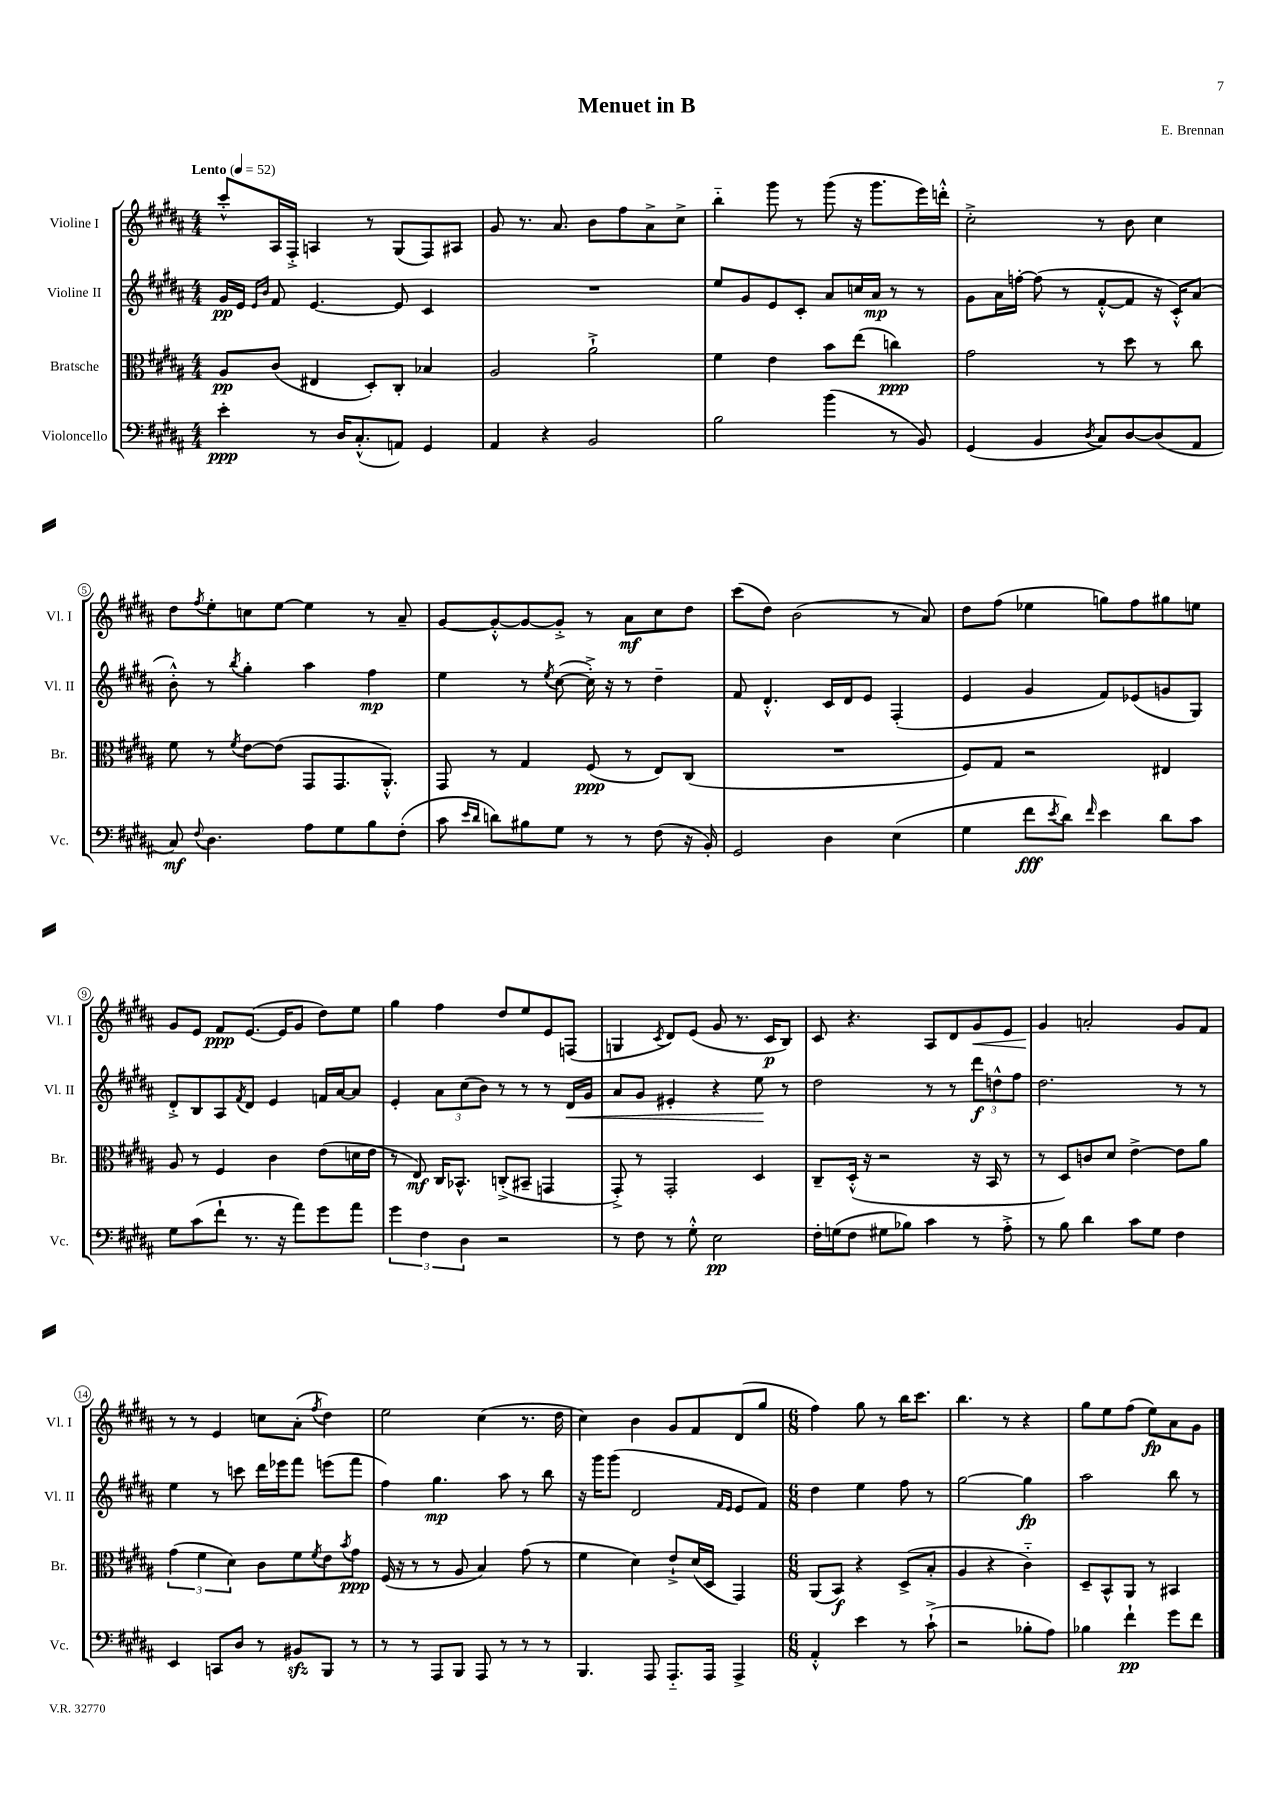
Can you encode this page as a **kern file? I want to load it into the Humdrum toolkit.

**kern	**dynam	**kern	**dynam	**kern	**dynam	**kern	**dynam
*part4	*part4	*part3	*part3	*part2	*part2	*part1	*part1
*staff4	*staff4	*staff3	*staff3	*staff2	*staff2	*staff1	*staff1
*I"Violoncello	*	*I"Bratsche	*	*I"Violine II	*	*I"Violine I	*
*I'Vc.	*	*I'Br.	*	*I'Vl. II	*	*I'Vl. I	*
*clefF4	*	*clefC3	*	*clefG2	*	*clefG2	*
*k[f#c#g#d#a#]	*	*k[f#c#g#d#a#]	*	*k[f#c#g#d#a#]	*	*k[f#c#g#d#a#]	*
*M4/4	*	*M4/4	*	*M4/4	*	*M4/4	*
*MM52	*	*MM52	*	*MM52	*	*MM52	*
=1	=1	=1	=1	=1	=1	=1	=1
!	!	!	!	!	!	!LO:TX:a:B:t=Lento	!
4e'\	ppp	8A#/L	pp	16g#/LL	pp	8ccc#'^^/L	.
.	.	.	.	16e/JJ	.	.	.
.	.	.	.	16qqe/LL	.	.	.
.	.	.	.	16qqb/JJ	.	.	.
.	.	(8c#/J	.	8f#/	.	16A#/L	.
.	.	.	.	.	.	16F#'^/JJ	.
8r	.	4E#X/	.	[4.e/	.	4An/	.
16D#/KL	.	.	.	.	.	.	.
(8.C#'^^/	.	.	.	.	.	.	.
.	.	8D#'/L)	.	.	.	8r	.
8AAn/J)	.	8C#'/J	.	8e/]	.	(8G#/L	.
4GG#/	.	4B-X/	.	4c#/	.	8F#/)	.
.	.	.	.	.	.	8A#X/J	.
=2	=2	=2	=2	=2	=2	=2	=2
4AA#/	.	2A#/	.	1r	.	8g#/	.
.	.	.	.	.	.	8.r	.
4r	.	.	.	.	.	.	.
.	.	.	.	.	.	8.a#/	.
2BB/	.	2a#`^\	.	.	.	8b\L	.
.	.	.	.	.	.	8ff#\	.
.	.	.	.	.	.	8a#^\	.
.	.	.	.	.	.	8cc#^\J	.
=3	=3	=3	=3	=3	=3	=3	=3
2B\	.	4f#\	.	8ee/L	.	4bb\	.
.	.	.	.	8g#/	.	.	.
.	.	4e\	.	8e/	.	8ggg#\	.
.	.	.	.	8c#'/J	.	8r	.
(4b\	.	8b\L	.	8a#/L	.	(8ggg#\	.
.	.	(8ee\J	.	16ccn/L	.	16r	.
.	.	.	.	16a#/JJ	mp	8.ggg#\L	.
8r	.	4ccn\)	ppp	8r	.	.	.
8BB/)	.	.	.	8r	.	16eee\L)	.
.	.	.	.	.	.	16dddn'^^\JJ	.
=4	=4	=4	=4	=4	=4	=4	=4
(4GG#/	.	2g#\	.	8g#\L	.	2cc#'^\	.
.	.	.	.	16a#\L	.	.	.
.	.	.	.	[16ffn'\JJ	.	.	.
4BB/	.	.	.	(8ff\]	.	.	.
.	.	.	.	8r	.	.	.
8qD#/	.	.	.	.	.	.	.
8C#/L)	.	8r	.	[8f#'^^/L	.	8r	.
[8D#/	.	8dd#\	.	8f#/J]	.	8b\	.
(8D#/]	.	8r	.	16r	.	4cc#\	.
.	.	.	.	16c#'^^/KL)	.	.	.
8AA#/J	.	8cc#\	.	(8a#/J	.	.	.
!!LO:LB:g=z
=5	=5	=5	=5	=5	=5	=5	=5
8C#/)	mf	8f#\	.	8b'^^\)	.	8dd#\L	.
8qqF#/	.	.	.	.	.	8qff#/	.
4.D#\	.	8r	.	8r	.	8ee'\	.
.	.	8qf#/	.	8qbb/	.	.	.
.	.	[8e\L	.	4gg#'\	.	8ccn\	.
.	.	(8e\J]	.	.	.	[8ee\J	.
8A#\L	.	8GG#/L	.	4aa#\	.	4ee\]	.
8G#\	.	8.GG#/	.	.	.	.	.
8B\	.	.	.	4ff#\	mp	8r	.
.	.	8.AA#'^^/J)	.	.	.	.	.
(8F#'\J	.	.	.	.	.	8a#~/	.
=6	=6	=6	=6	=6	=6	=6	=6
8c#\	.	8GG#/	.	4ee\	.	[8g#/L	.
16qqe/LL	.	.	.	.	.	.	.
16qqd#/JJ	.	.	.	.	.	.	.
8dn\L)	.	8r	.	.	.	8g#'^^/_	.
8B#X\	.	4G#/	.	8r	.	8g#/_	.
.	.	.	.	8qee/	.	.	.
8G#\J	.	.	.	([8cc#\	.	8g#'^/J]	.
8r	.	(8F#/	ppp	16cc#'^\])	.	8r	.
.	.	.	.	16r	.	.	.
8r	.	8r	.	8r	.	8a#\L	mf
(8F#\	.	8E/L)	.	4dd#~\	.	8cc#\	.
16r	.	(8C#/J	.	.	.	8dd#\J	.
16BB'/)	.	.	.	.	.	.	.
=7	=7	=7	=7	=7	=7	=7	=7
2GG#/	.	1r	.	8f#/	.	(8ccc#\L	.
.	.	.	.	4.d#'^^/	.	8dd#\J)	.
.	.	.	.	.	.	(2b\	.
4D#\	.	.	.	16c#/LL	.	.	.
.	.	.	.	16d#/J	.	.	.
.	.	.	.	8e/J	.	.	.
(4E\	.	.	.	(4F#'/	.	8r	.
.	.	.	.	.	.	8a#/)	.
=8	=8	=8	=8	=8	=8	=8	=8
4G#\	.	8F#/L)	.	4e/	.	8dd#\L	.
.	.	8G#/J	.	.	.	(8ff#\J	.
8f#\L	fff	2r	.	4g#/	.	4ee-X\	.
8qe/	.	.	.	.	.	.	.
8d#\J)	.	.	.	.	.	.	.
16qqf#/	.	.	.	.	.	.	.
4e\	.	.	.	8f#/L)	.	8ggn\L)	.
.	.	.	.	(8e-X/	.	8ff#\	.
8d#\L	.	4E#X/	.	8gn/	.	8gg#X\	.
8c#\J	.	.	.	8G#/J)	.	8een\J	.
!!LO:LB:g=z
=9	=9	=9	=9	=9	=9	=9	=9
8G#\L	.	8A#/	.	8d#'^/L	.	8g#/L	.
(8c#\	.	8r	.	8B/	.	8e/J	.
8f#`\J	.	4F#/	.	8A#/	.	8f#/L	ppp
.	.	.	.	8qf#/	.	.	.
8.r	.	.	.	8d#/J	.	([8.e/J	.
.	.	4c#\	.	4e/	.	.	.
16r	.	.	.	.	.	16e/KL]	.
8a#\L)	.	.	.	.	.	8g#/J	.
8g#\	.	(8e\L	.	16fn/LL	.	8dd#\L)	.
.	.	.	.	[16a#/J	.	.	.
8a#\J	.	16dn\L	.	8a#/J]	.	8ee\J	.
.	.	16e\JJ	.	.	.	.	.
=10	=10	=10	=10	=10	=10	=10	=10
6g#\	.	8r	.	4e'/	.	4gg#\	.
.	.	8E/)	mf	.	.	.	.
6F#\	.	.	.	.	.	.	.
.	.	16C#/KL	.	12a#\L	.	4ff#\	.
.	.	8.BB-X^^/J	.	.	.	.	.
6D#\	.	.	.	(12cc#\	.	.	.
.	.	.	.	12b\J)	.	.	.
2r	.	(8Cn'^/L	.	8r	.	8dd#/L	.
.	.	8BB#X~/J	.	8r	.	8ee/	.
.	.	4GGn/	.	8r	.	8e/	.
!	!	!	!	!	!LO:HP:b	!	!
.	.	.	.	16d#/LL	<	(8Fn/J	.
.	.	.	.	16g#/JJ	.	.	.
=11	=11	=11	=11	=11	=11	=11	=11
8r	.	8GG#'^/)	.	8a#/L	.	4Gn/	.
8F#\	.	8r	.	8g#/J	.	.	.
.	.	.	.	.	.	8qc#/	.
8r	.	2GG#'/	.	4e#X'/	.	8d#/L)	.
8G#'^^\	.	.	.	.	.	(8e/J	.
2E\	pp	.	.	4r	.	8g#/	.
.	.	.	.	.	.	8.r	.
.	.	4D#/	.	8ee\	.	.	.
.	.	.	.	.	.	16c#/KL	p
.	.	.	.	8r	[	8B/J)	.
=12	=12	=12	=12	=12	=12	=12	=12
16F#'\LL	.	8C#~/L	.	2dd#\	.	8c#/	.
(16Gn\J	.	.	.	.	.	.	.
8F#\J	.	(16D#'^^/Jk	.	.	.	4.r	.
.	.	16r	.	.	.	.	.
8G#X\L	.	2r	.	.	.	.	.
8B-X\J)	.	.	.	.	.	.	.
4c#\	.	.	.	8r	.	8A#/L	.
.	.	.	.	8r	.	8d#/	.
!	!	!	!	!	!	!	!LO:HP:b
8r	.	16r	.	12ddd#\L	f	8g#/	<
.	.	16BB/	.	.	.	.	.
.	.	.	.	12ddn^^\	.	.	.
8A#'^\	.	8r	.	.	.	8e/J	.
.	.	.	.	12ff#\J	.	.	.
=13	=13	=13	=13	=13	=13	=13	=13
8r	.	8r	.	2.dd#\	.	4g#/	.
8B\	.	8D#/L)	.	.	.	.	.
4d#\	.	8cn/	.	.	.	2an'/	[
.	.	8d#/J	.	.	.	.	.
8c#\L	.	[4e^\	.	.	.	.	.
8G#\J	.	.	.	.	.	.	.
4F#\	.	8e\L]	.	8r	.	8g#/L	.
.	.	8a#\J	.	8r	.	8f#/J	.
!!LO:LB:g=z
=14	=14	=14	=14	=14	=14	=14	=14
4EE/	.	(6g#\	.	4ee\	.	8r	.
.	.	.	.	.	.	8r	.
.	.	6f#\	.	.	.	.	.
8CCn/L	.	.	.	8r	.	4e/	.
.	.	6d#\)	.	.	.	.	.
8D#/J	.	.	.	8cccn\	.	.	.
8r	.	8c#\L	.	16ddd#\LL	.	8ccn\L	.
.	.	.	.	16eee-X\J	.	.	.
8BB#Xzz/L	.	8f#\	.	8fff#\J	.	(8a#'\J	.
.	.	8qf#/	.	.	.	8qff#/	.
8BBB/J	.	8e\	.	(8eeen\L	.	4dd#\)	.
.	.	8qb/	.	.	.	.	.
8r	.	8g#\J	ppp	8fff#\J	.	.	.
=15	=15	=15	=15	=15	=15	=15	=15
8r	.	(16F#/	.	4ff#\)	.	2ee\	.
.	.	16r	.	.	.	.	.
8r	.	8r	.	.	.	.	.
8AAA#/L	.	8r	.	4.gg#\	mp	.	.
8BBB/J	.	8A#/	.	.	.	.	.
8AAA#/	.	4B/)	.	.	.	(4cc#\	.
8r	.	.	.	8aa#\	.	.	.
8r	.	(8g#\	.	8r	.	8.r	.
8r	.	8r	.	8bb\	.	.	.
.	.	.	.	.	.	16dd#\	.
=16	=16	=16	=16	=16	=16	=16	=16
4.BBB/	.	4f#\	.	16r	.	4cc#\)	.
.	.	.	.	16ggg#\KL	.	.	.
.	.	.	.	(8ggg#\J	.	.	.
.	.	4d#\)	.	2d#/	.	4b\	.
8AAA#/	.	.	.	.	.	.	.
8.AAA#/L	.	8e`^/L	.	.	.	8g#/L	.
.	.	(16d#/L	.	.	.	8f#/	.
16AAA#/Jk	.	16D#/JJ	.	.	.	.	.
.	.	.	.	16qqf#/LL	.	.	.
.	.	.	.	16qqe/JJ	.	.	.
4AAA#^/	.	4GG#/)	.	8e/L	.	(8d#/	.
.	.	.	.	8f#/J)	.	8gg#/J	.
=17	=17	=17	=17	=17	=17	=17	=17
*M6/8	*	*M6/8	*	*M6/8	*	*M6/8	*
4AA#'^^/	.	(8AA#/L	.	4dd#\	.	4ff#\)	.
.	.	8BB/J)	f	.	.	.	.
4e\	.	4r	.	4ee\	.	8gg#\	.
.	.	.	.	.	.	8r	.
8r	.	(8D#^/L	.	8ff#\	.	16bb\KL	.
.	.	.	.	.	.	8.ccc#\J	.
(8c#`^\	.	8B'/J	.	8r	.	.	.
=18	=18	=18	=18	=18	=18	=18	=18
2r	.	4A#/	.	[2gg#\	.	4.bb\	.
.	.	4r	.	.	.	.	.
.	.	.	.	.	.	8r	.
8B-X'\L	.	4c#\)	.	4gg#\]	fp	4r	.
8A#\J)	.	.	.	.	.	.	.
=19	=19	=19	=19	=19	=19	=19	=19
4B-X\	.	8D#~/L	.	2aa#\	.	8gg#\L	.
.	.	8BB^^/	.	.	.	8ee\	.
4f#`\	pp	8AA#/J	.	.	.	(8ff#\J	.
.	.	8r	.	.	.	8ee\L)	fp
8g#\L	.	4BB#X/	.	8bb\	.	8a#\	.
8f#\J	.	.	.	8r	.	8g#\J	.
==	==	==	==	==	==	==	==
*-	*-	*-	*-	*-	*-	*-	*-
